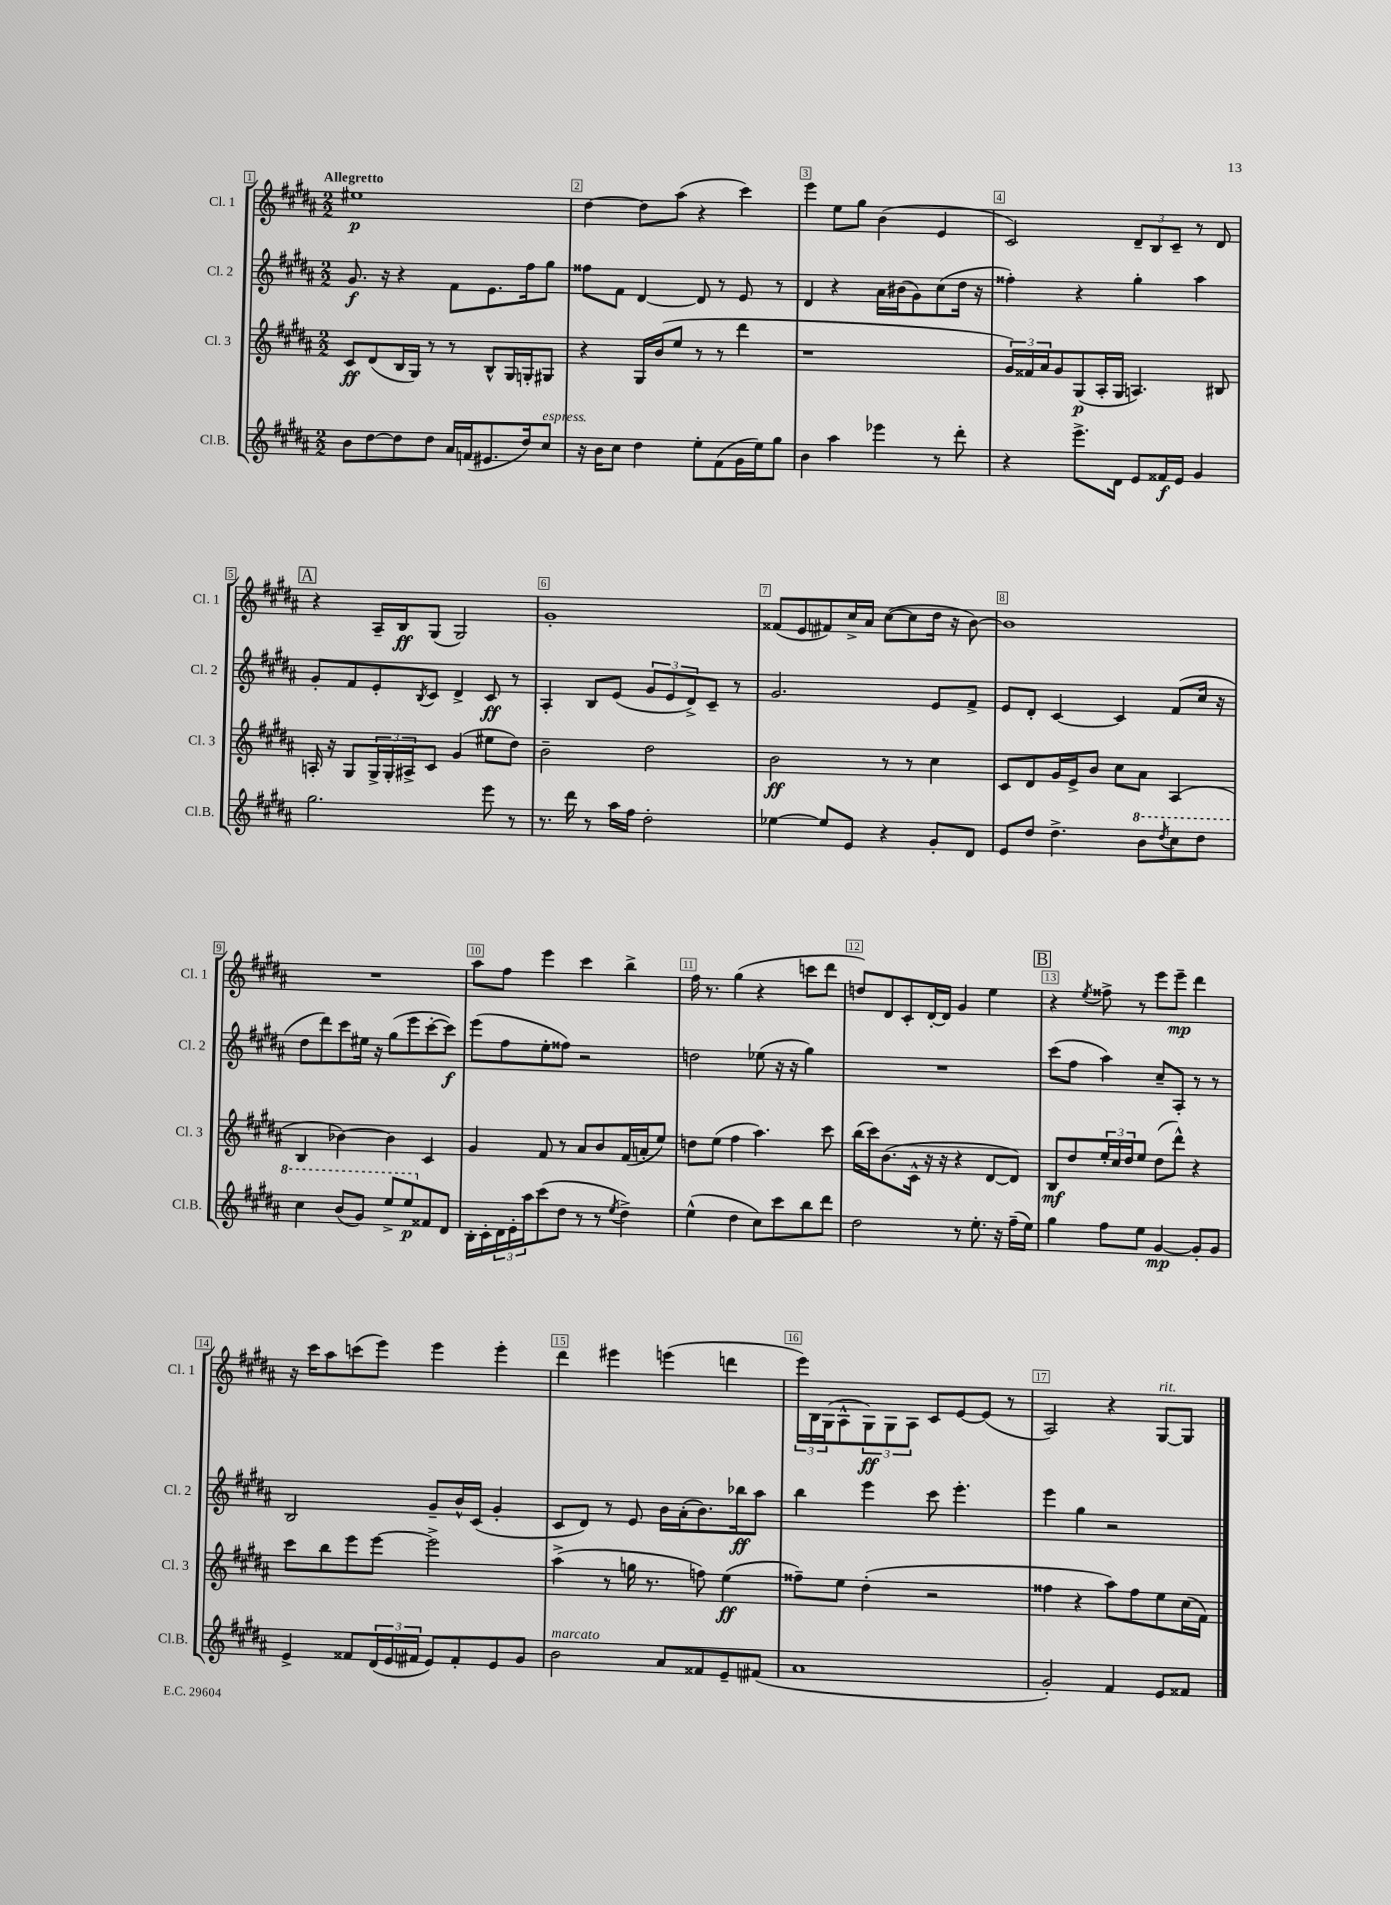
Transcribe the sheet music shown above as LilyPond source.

<<
\new StaffGroup <<
\new Staff = "s0" \with { instrumentName = "Cl. 1" shortInstrumentName = "Cl. 1" } {
    \clef treble \key b \major \numericTimeSignature \time 2/2 \tempo "Allegretto"
    eis''1\p |
    dis''4~ dis''8 ais''8( r4 cis'''4) |
    e'''4 e''8 gis''8 b'4( e'4 |
    cis'2) \tuplet 3/2 { dis'8-- b8 cis'8-- } r8 dis'8 |
    \mark \markup { \box "A" } r4 ais16-- b16\ff gis8( gis2) |
    gis'1-. |
    fisis'8( e'8 fis'8) cis''16-> ais'16 cis''8~( cis''8 dis''16 r16 b'8~) |
    b'1 |
    R1 |
    ais''8 fis''8 e'''4 cis'''4 b''4-> |
    fis''16 r8. gis''4( r4 c'''8 dis'''8 |
    d''8) dis'8 cis'8-. dis'16~-. dis'16 gis'4 e''4 |
    \mark \markup { \box "B" } r4 \acciaccatura { e''8 } fisis''8-> r8 e'''8 e'''8--\mp dis'''4 |
    r16 cis'''16 ais''8 c'''8( e'''8) e'''4 e'''4-. |
    dis'''4 eis'''4 e'''4( d'''4 |
    \tuplet 3/2 { e'''16) b16 gis16( } ais8-^ \tuplet 3/2 { gis8\ff) gis8 ais8 } cis'8 e'8~ e'8( r8 |
    ais2) r4 gis8~^\markup { \italic "rit." } gis8 \bar "|." |
}
\new Staff = "s1" \with { instrumentName = "Cl. 2" shortInstrumentName = "Cl. 2" } {
    \clef treble \key b \major \numericTimeSignature \time 2/2
    gis'8.\f r16 r4 fis'8 e'8. fis''16 gis''8 |
    fisis''8 fis'8 dis'4~ dis'8 r8 e'8 r8 |
    dis'4 r4 ais'16 bis'16( gis'8) cis''8( dis''16 r16 |
    fisis''4-.) r4 gis''4-. ais''4 |
    \mark \markup { \box "A" } gis'8-. fis'8 e'8-. \acciaccatura { b8 } cis'8 dis'4-> cis'8\ff r8 |
    ais4-. b8 e'8( \tuplet 3/2 { gis'8 e'8 dis'8->) } cis'8-- r8 |
    gis'2. e'8 fis'8-> |
    e'8 dis'8-. cis'4~ cis'4 fis'8( cis''16 r16 |
    dis''8 dis'''8) cis'''8 eis''16 r16 gis''8( e'''8 cis'''8~-. cis'''8\f) |
    e'''8( fis''8 e''8-. fisis''8) r2 |
    d''2 ees''8( r16 r16 gis''4) |
    R1 |
    \mark \markup { \box "B" } cis'''8( fis''8 ais''4) cis''8-- ais8-. r8 r8 |
    b2 gis'8-- b'16-^ cis'16( gis'4-. |
    cis'8 dis'8) r8 e'8 b'16 ais'16-.( b'8.) bes''16\ff ais''8 |
    b''4 e'''4 cis'''8 e'''4.-. |
    e'''4 gis''4 r2 \bar "|." |
}
\new Staff = "s2" \with { instrumentName = "Cl. 3" shortInstrumentName = "Cl. 3" } {
    \clef treble \key b \major \numericTimeSignature \time 2/2
    cis'8\ff dis'8( b16 gis16) r8 r8 b8-^ gis16 g16-. gis8 |
    r4 gis16 b'16( e''8 r8 r8 dis'''4 |
    r1 |
    \tuplet 3/2 { gis'16) fisis'16 ais'16 } gis'8 gis8\p( ais16-. gis16 a4.) bis8 |
    \mark \markup { \box "A" } a16-. r16 gis8 \tuplet 3/2 { gis16-> gis16-. ais16-> } cis'8 gis'4( eis''8 dis''8) |
    b'2-- dis''2 |
    b'2\ff r8 r8 cis''4 |
    cis'8 dis'8 gis'16 e'16-> b'8 cis''8 ais'8 ais4( |
    b4 bes'4~) bes'4 cis'4 |
    gis'4 fis'8 r8 ais'8 b'8 fis'16( a'16-. e''8) |
    d''8 e''8( fis''4 ais''4.) cis'''8 |
    b''16( cis'''16) b'8.( cis'16-^ r16 r16 r4 dis'8~ dis'8) |
    \mark \markup { \box "B" } b8\mf dis''8 \tuplet 3/2 { e''16-. cis''16 dis''16 } e''8 dis''8( dis'''8-^) r4 |
    cis'''8 b''8 e'''8 e'''8~ e'''2-> |
    ais''4->( r8 g''16 r8. f''8) e''4\ff( |
    fisis''8--) e''8 dis''4-.( r2 |
    fisis''4 r4 ais''8) fisis''8 e''8 cis''16( fis'16) \bar "|." |
}
\new Staff = "s3" \with { instrumentName = "Cl.B." shortInstrumentName = "Cl.B." } {
    \clef treble \key b \major \numericTimeSignature \time 2/2
    b'8 dis''8~ dis''8 dis''8 ais'16 f'16( eis'8. dis''16) cis''8^\markup { \italic "espress." } |
    r16 b'16 cis''8 dis''4 e''8-. fis'8( gis'16 e''16) gis''8 |
    b'4 ais''4 ees'''4 r8 dis'''8-. |
    r4 e'''8.-> dis'16 e'8 fisis'16\f e'16 gis'4 |
    \mark \markup { \box "A" } gis''2. e'''8 r8 |
    r8. dis'''16 r8 ais''16 fis''16 dis''2-. |
    ees''4~ ees''8 e'8 r4 gis'8-. dis'8 |
    e'8 dis''8 dis''4.-> \ottava #1 b''8 \acciaccatura { dis'''8 } cis'''8 dis'''8 |
    cis'''4 b''8( gis''8) e'''8-> e'''8\p \ottava #0 fisis'8 dis'8 |
    b16-. cis'16-. \tuplet 3/2 { dis'16 e'16-. ais''16 } cis'''8( dis''8 r8 r8 \acciaccatura { e''8 } dis''4->) |
    e''4-^( dis''4 cis''8) cis'''8 b''8 dis'''8 |
    dis''2 r8 e''8.-. r16 fis''16--( e''16) |
    \mark \markup { \box "B" } gis''4 fis''8 e''8 gis'4~\mp gis'8-. gis'8 |
    e'4-> fisis'8 \tuplet 3/2 { dis'16( e'16 fis'16 } e'8) fis'8-. e'8 gis'8 |
    b'2^\markup { \italic "marcato" } ais'8 fisis'8 e'8-- fis'8( |
    ais'1 |
    gis'2-.) fis'4 e'8 fisis'8 \bar "|." |
}
>>
>>
\layout { \context { \Score \override BarNumber.break-visibility = ##(#f #t #t) barNumberVisibility = #all-bar-numbers-visible \override BarNumber.stencil = #(make-stencil-boxer 0.1 0.3 ly:text-interface::print) } }
